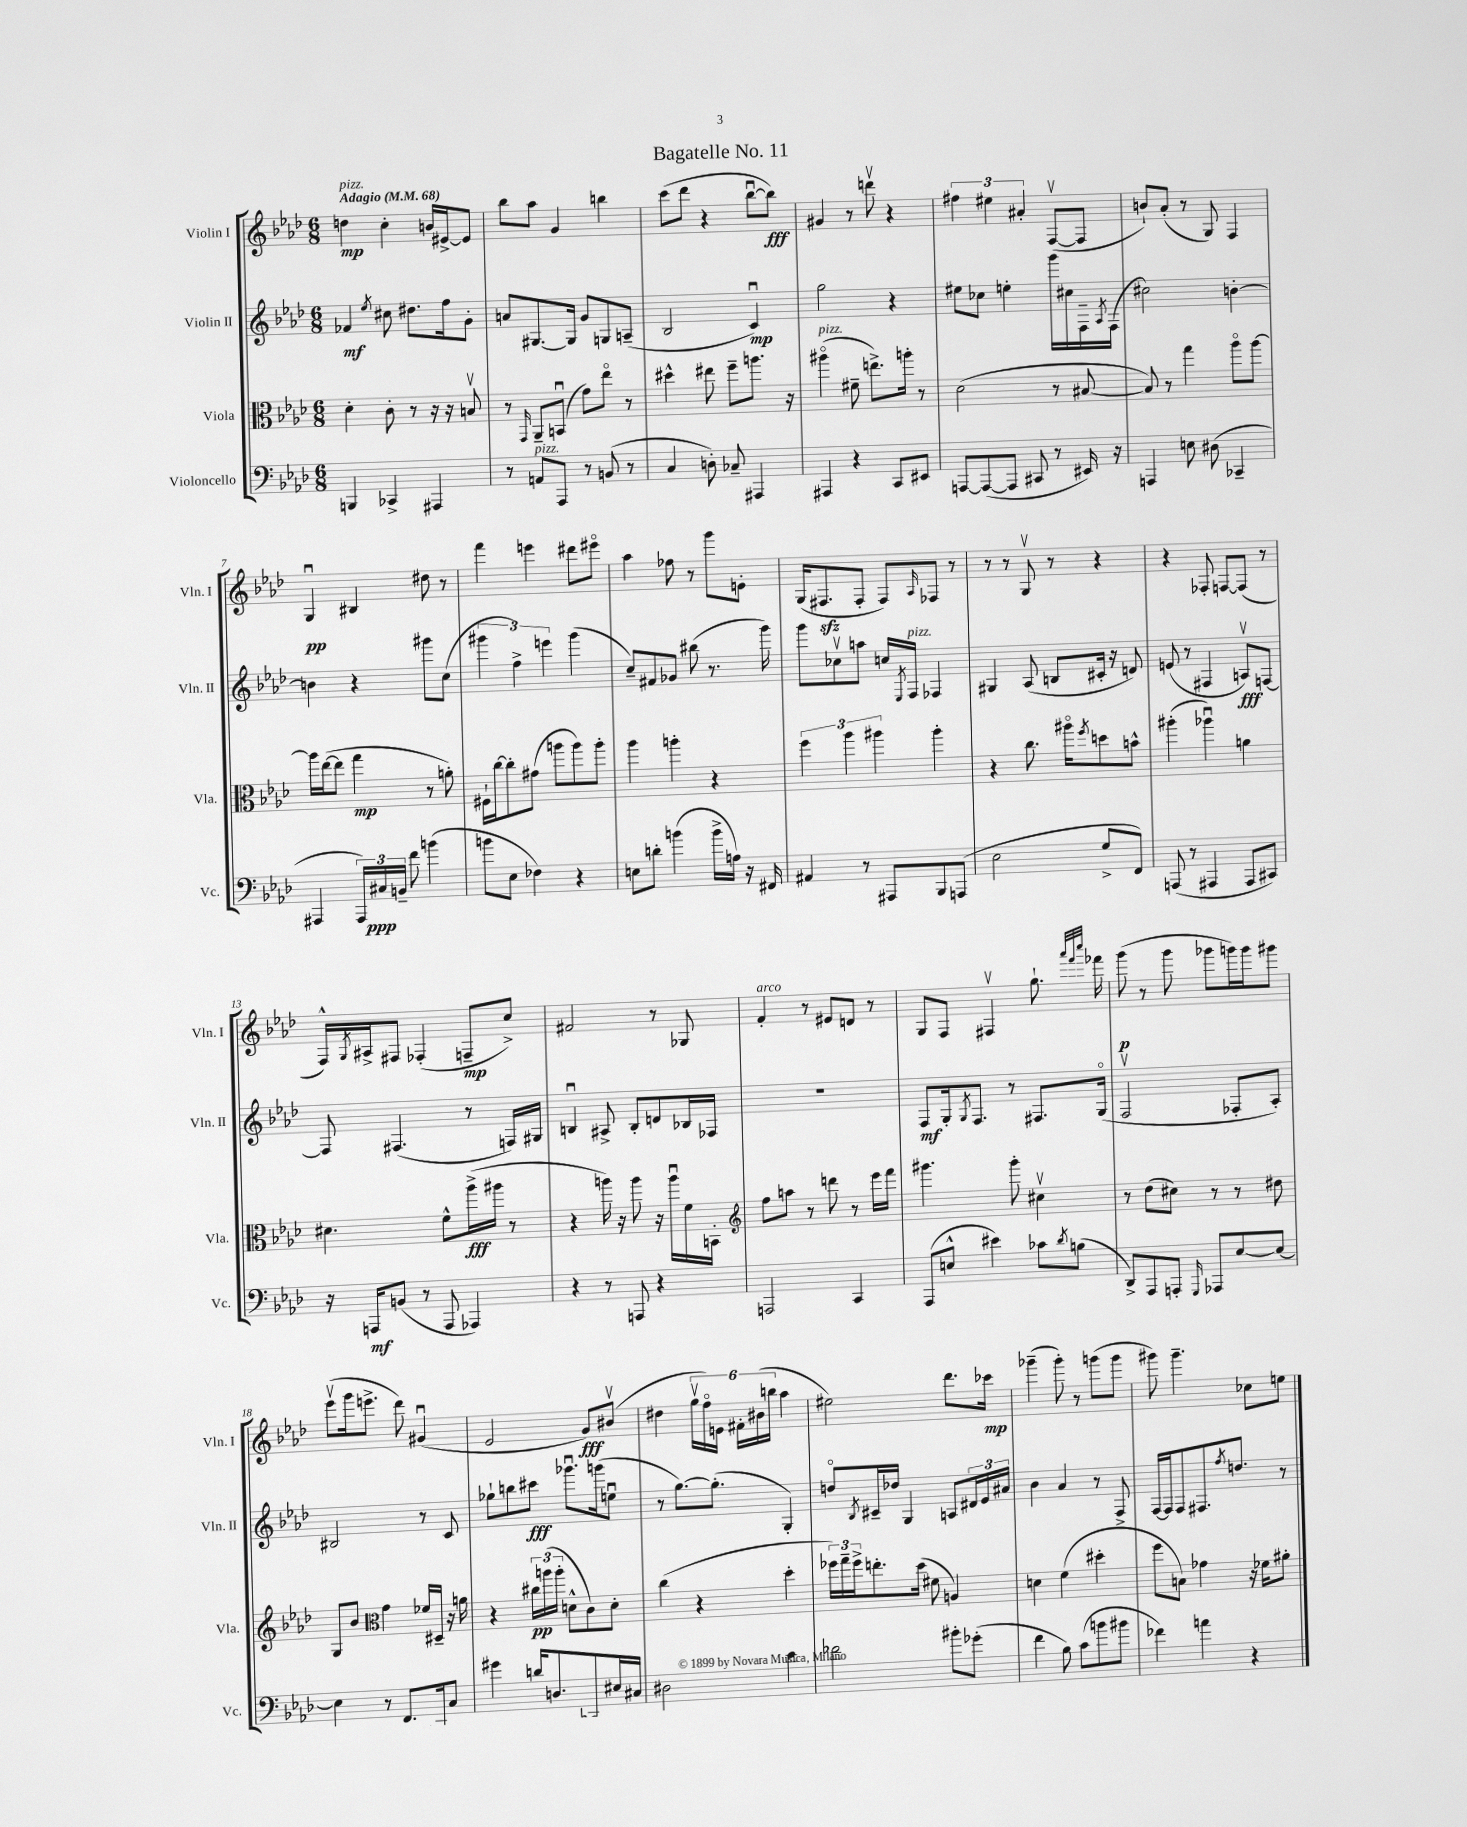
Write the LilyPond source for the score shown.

\header { title = "Bagatelle No. 11" }
<<
\new StaffGroup <<
\new Staff = "s0" \with { instrumentName = "Violin I" shortInstrumentName = "Vln. I" } {
    \clef treble \key aes \major \numericTimeSignature \time 6/8 \tempo "Adagio" 4 = 68
    d''4\mp^\markup { \italic "pizz." } c''4-. b'16 eis'16~-> eis'8 |
    bes''8 aes''8 g'4 b''4 |
    c'''8( des'''8 r4 bes''8~\downbow bes''8\fff) |
    gis'4 r8 d'''8\upbow r4 |
    \tuplet 3/2 { fis''4 eis''4 ais'4-. } f8~\upbow( f8 |
    b'8-!) aes'8-.( r8 g8) f4 |
    g4\downbow\pp bis4 dis''8 r8 |
    f'''4 e'''4 dis'''8 eis'''8\flageolet |
    aes''4 fes''8 r8 g'''8 e'8-. |
    g16( fis8.\sfz fis8-. fis8) \grace { aes16 } fes8 r8 |
    r8 r8 g8\upbow r8 r4 |
    r4 fes8-. f8~ f8( r8 |
    f16-^) \acciaccatura { g8 } ais16-> fis8 fes4-.( f8--\mp c''8->) |
    fis'2 r8 ges8 |
    f'4-.^\markup { \italic "arco" } r8 eis'8 d'8 r8 |
    g8 f8 fis4\upbow g''8.-! \grace { aes'''32 f'''32 c''''32 } fes'''16 |
    g'''8\p( r8 g'''8 ges'''8 g'''16) g'''16 gis'''8 |
    ees'''8\upbow( g'''16 e'''8.-> des'''8) gis'4\downbow( |
    ees'2 g'8\fff) bis'8\upbow( |
    dis''4 \tuplet 6/4 { g''16\upbow f''16\flageolet) e'16 fis'16-. bis'16( b''16 } aes''4 |
    eis''2) des'''8. ces'''16\mp |
    ges'''4--( ges'''8-.) r8 g'''8( g'''8 |
    gis'''8) gis'''4.-- ces''8 e''8 \bar "|." |
}
\new Staff = "s1" \with { instrumentName = "Violin II" shortInstrumentName = "Vln. II" } {
    \clef treble \key aes \major \numericTimeSignature \time 6/8
    fes'4\mf \acciaccatura { ees''8 } cis''8 dis''8. f''16 g'8-. |
    a'8 gis8.~ gis16 g'8 g8 a8--( |
    bes2 c'4\downbow\mp) |
    g''2 r4 |
    eis''8 ces''8 e''4-. g'''16 cis''16 f16-- \acciaccatura { aes8 } f16( |
    cis''2) b'4~-. |
    b'4 r4 gis'''8 c''8( |
    \tuplet 3/2 { gis'''4 f''4->) e'''4 } gis'''4( |
    c''8--) fis'8 ges'8 bis''8( r8. g'''16) |
    g'''8 ces''8\upbow a''8 c''16 \acciaccatura { ees8 } f16^\markup { \italic "pizz." } fes4 |
    gis4 aes8( b8 cis'16-. r16 d'8) |
    e'8( r8 fis4 a8\upbow\fff) f8~ |
    f8 fis4.( r8 f16) gis16 |
    b4\downbow ais8-> b8-. d'8 bes16 fes16 |
    R2. |
    f8\mf g16-. \acciaccatura { g8 } f8. r8 fis8. g16\flageolet( |
    f2\upbow fes8-. aes8-.) |
    bis2 r8 c'8 |
    ges''8-! b''8 cis'''8\fff ges'''8.\downbow g'''16( e''8\downbow |
    r8 g''8.~) g''8.-.( g4-.) |
    d''8\flageolet \acciaccatura { bes8 } cis'16-- des''16 g4 a8 \tuplet 3/2 { dis'16 ees'16 ais'16 } |
    bes'4 aes'4 r8 f8-> |
    f16~ f16 f8 fis8. \acciaccatura { f''8 } d''8. r8 \bar "|." |
}
\new Staff = "s2" \with { instrumentName = "Viola" shortInstrumentName = "Vla." } {
    \clef alto \key aes \major \numericTimeSignature \time 6/8
    des'4-. c'8-. r8 r16 r16 b8\upbow |
    r8 \grace { g,16 } aes,8-- b,8\downbow( g'8) ees''8\flageolet r8 |
    dis''4-^ eis''8 f''8-- a''8. r16 |
    ais''4\flageolet^\markup { \italic "pizz." }( fis'8-- e''8.->) a''16-. r8 |
    des'2( r8 bis8~ |
    bis8) r8 g''4 aes''8\flageolet aes''8~ |
    aes''16 ees''16~( ees''8 g''4\mp r8 a'8-.) |
    fis16-! c''16~ c''8-. gis'8( a''8 a''8) a''8-. |
    aes''4 a''4-. r4 |
    \tuplet 3/2 { f''4 aes''4 ais''4 } ais''4-. |
    r4 c''8. ais''16\flageolet \acciaccatura { f''8 } d''8 b'8-^ |
    ais''4-.( aes''4\downbow) a'4 |
    dis'4. f'8-^ aes''16->\fff( ais''16 r8 |
    r4 a''16) r16 a''8 r16 a''16\downbow f'16 b,16-. |
    \clef treble f''8 a''8 r8 d'''8 r8 ees'''16 f'''16 |
    gis'''4. gis'''8-. cis''4\upbow |
    r8 des''8( cis''8) r8 r8 dis''8 |
    g8 bes'8 \clef alto g'4 fes'16 dis16-- r16 a'16 |
    r4 \tuplet 3/2 { cis''16\pp a''16( a''16-. } d'8-^ c'8) d'8-. |
    c''4( r4 des''4-. |
    \tuplet 3/2 { fes''16) g''16-- fes''16-> } e''8.-. des''16( fis'8 a4) |
    d'4 f'4( dis''4-. |
    f''8 b8) ges'4 r16 fes'16 ais'8-. \bar "|." |
}
\new Staff = "s3" \with { instrumentName = "Violoncello" shortInstrumentName = "Vc." } {
    \clef bass \key aes \major \numericTimeSignature \time 6/8
    b,,4 ces,4-> ais,,4 |
    r8 a,8^\markup { \italic "pizz." } aes,,8 r8 b,8( r8 |
    c4 d8-.) ces8-- ais,,4 |
    ais,,4 r4 c,8 eis,8 |
    a,,8~ a,,8~( a,,8 cis,8 r8 eis,16) r16 |
    a,,4 e8 dis8( ces,4-- |
    ais,,4 \tuplet 3/2 { ais,,16) cis16\ppp b,16-- } f'8 b'4( |
    b'8 ees8 fes4) r4 |
    e8 d'8-. b'4( b'16-> a16) r16 fis,16 |
    ais,4 r8 ais,,8 bes,,8 a,,8( |
    ees2 g8-> f,8) |
    a,,8( r8 ais,,4 ais,,8 cis,8) |
    r16 a,,16\mf b,8( r8 a,,8 aes,,4) |
    r4 r8 a,,8 r4 |
    a,,2 c,4 |
    aes,,8( e8-^ eis'4) ces'8 \acciaccatura { des'8 } b8( |
    des,8->) aes,,8 a,,8-. \grace { g,,16 } aes,,8 ees8~ ees8~ |
    ees4 r8 f,8. a,,16 c8 |
    gis'4 d'16 d8.\mp ces,8 eis16 cis16 |
    dis2 ees'4 |
    fes'2 bis'8-. ges'8-.( |
    f'4 bes8) c'8( b'8 bis'8 |
    fes'4) a'4 r4 \bar "|." |
}
>>
>>
